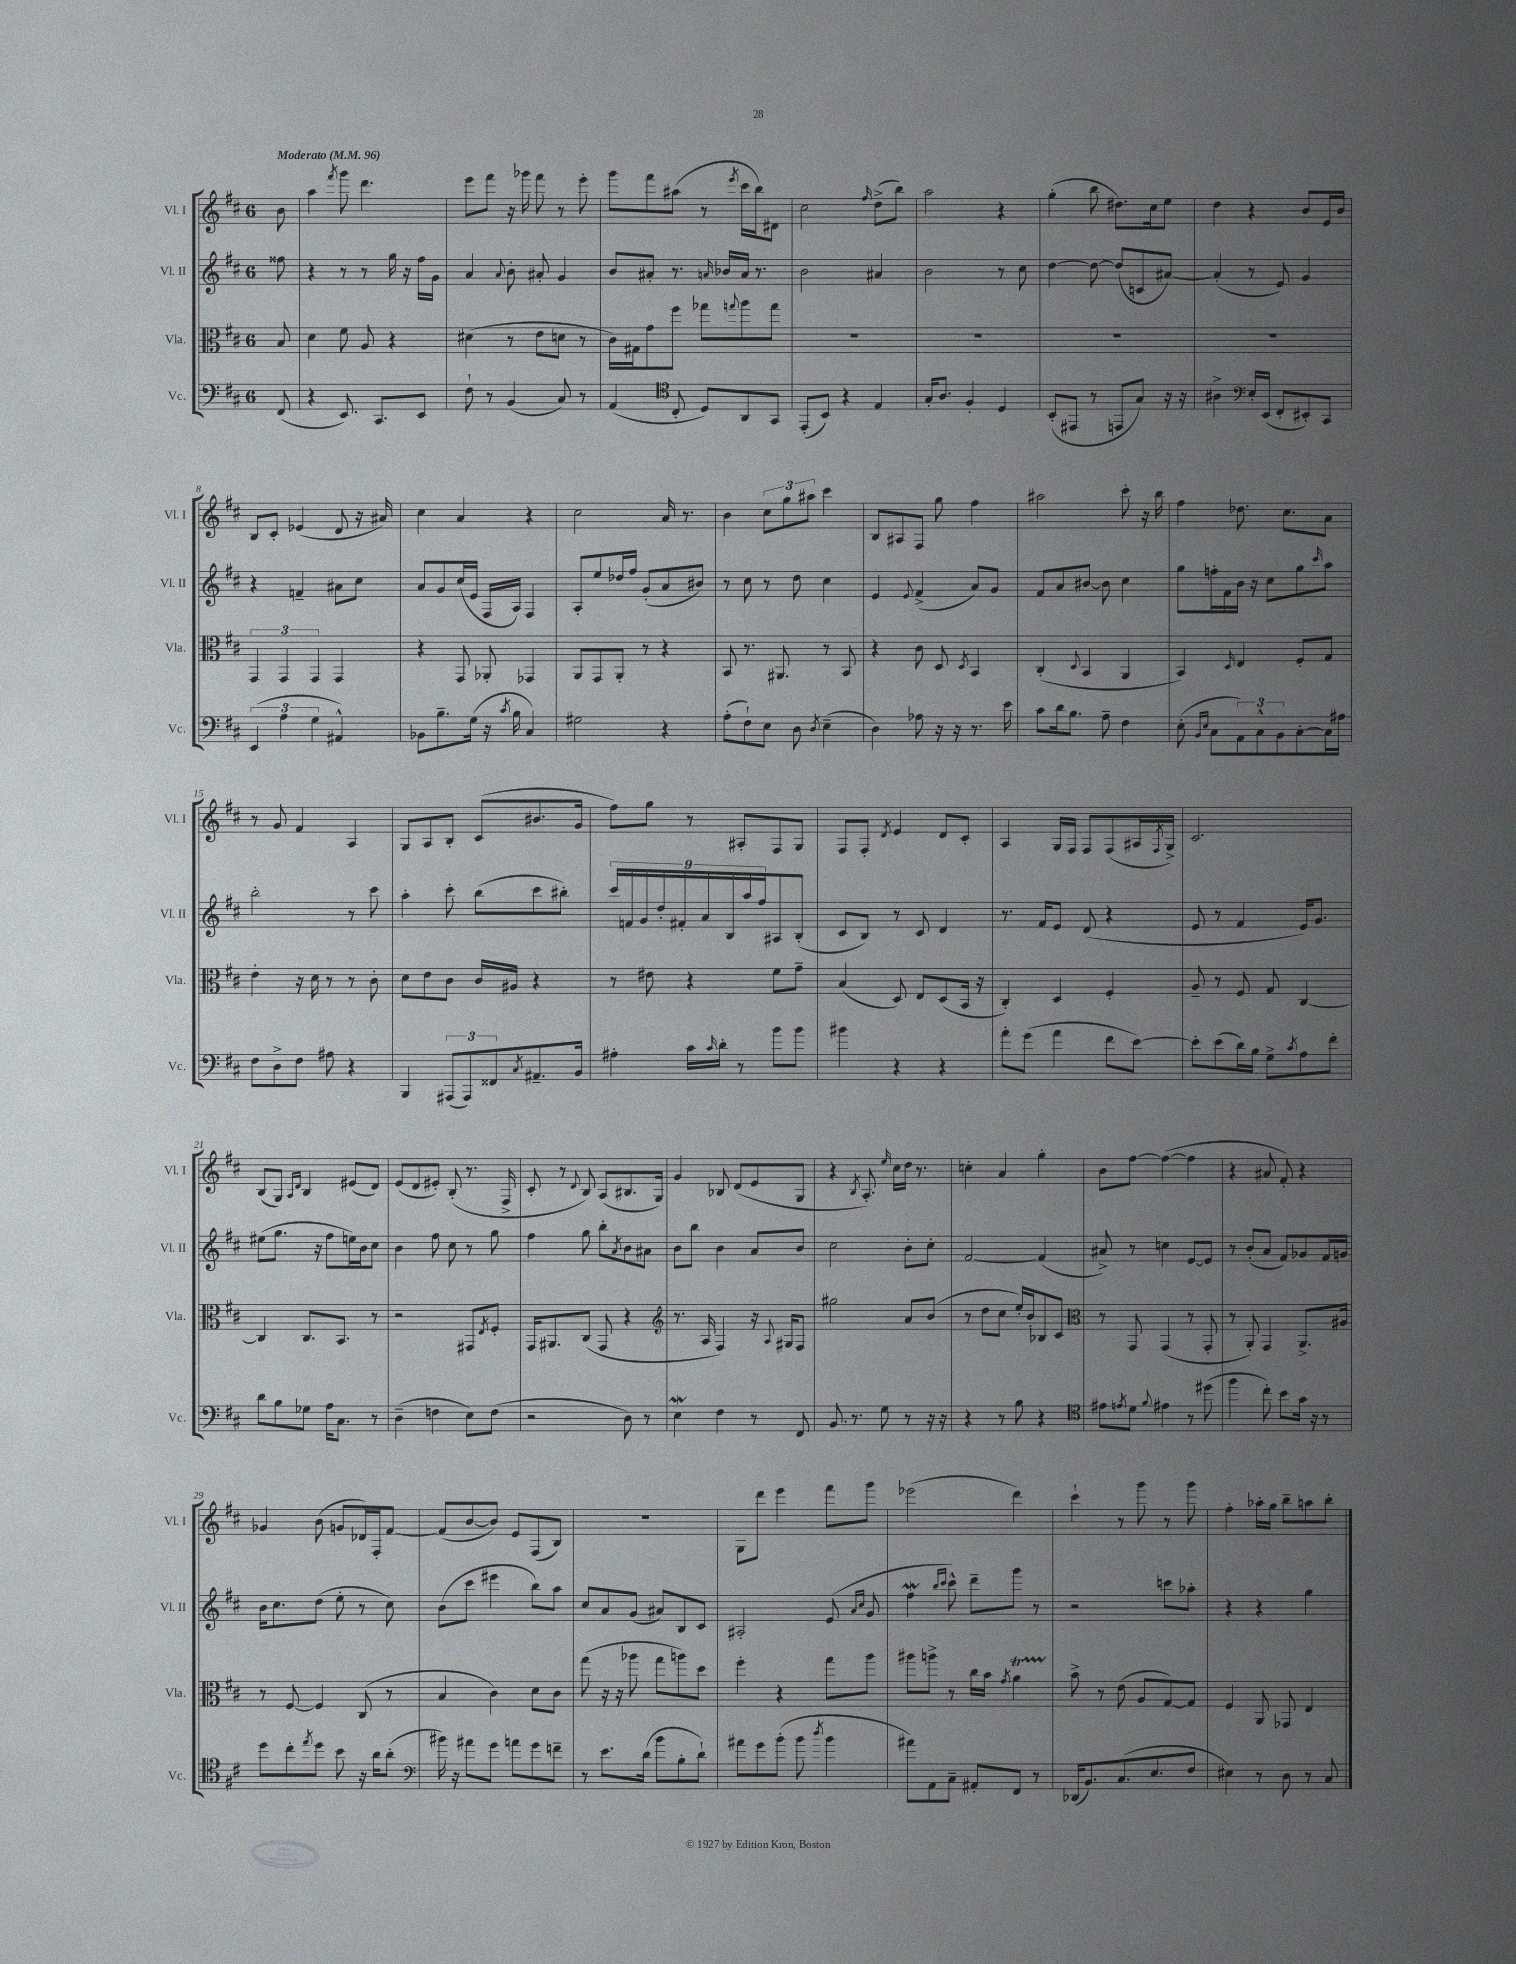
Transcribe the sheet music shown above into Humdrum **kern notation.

**kern	**kern	**kern	**kern
*staff4	*staff3	*staff2	*staff1
*clefF4	*clefC3	*clefG2	*clefG2
*k[f#c#]	*k[f#c#]	*k[f#c#]	*k[f#c#]
*M6/8	*M6/8	*M6/8	*M6/8
*MM96	*MM96	*MM96	*MM96
(8FF#	8B	8ff##	8b
=	=	=	=
4r	4d	4r	4aa
.	.	.	8qfff#
8.EE)	8f#	8r	8ggg
.	8A	8r	4.ddd
8.CC#	.	.	.
.	4r	16gg	.
.	.	16r	.
8EE	.	16ff#	.
.	.	16g	.
=	=	=	=
8F#`	(4d#	4a	8eee
8r	.	.	8fff#
.	.	8qqa	.
(4BB	8r	8b'	16r
.	.	.	16ggg-
.	8e	8a#'	8fff#
8C#)	8d	4g	8r
8r	8r	.	8eee'
=	=	=	=
(4AA	16c#)	8b	8ggg
.	16G#	.	.
.	8g	8a#'	8fff#
*clefC4	*	*	*
8C#'	8ff#	8.r	(8aa#
8D)	8gg-	.	8r
.	.	16qqa	.
.	.	16b-	.
.	8qqgg	.	8qeee
8AA	8aa	16a	16ccc#
.	.	8.r	16bb)
8GG	8gg	.	8d#
=	=	=	=
(8EE'	2.r	2b	2cc#
8BB)	.	.	.
4r	.	.	.
.	.	.	16qqff#
4E	.	4a#	(8dd^
.	.	.	8bb)
=	=	=	=
16G'	2.r	2b	2aa
8.A	.	.	.
4F#'	.	.	.
4D	.	8r	4r
.	.	8cc#	.
=	=	=	=
(8BB'	2.r	[4dd	(4gg'
8EE#	.	.	.
8r	.	8dd_	8bb
8EE	.	(8dd]	8.dd#)
8G)	.	8c	.
.	.	.	16cc#
16r	.	[8a#)	8ee
16r	.	.	.
=	=	=	=
4A#^	2.r	(4a#']	4dd
*clefF4	*	*	*
16E'	.	8r	4r
(16EE	.	.	.
8FF#'	.	8e)	.
8EE#')	.	4g	8b
8CC#	.	.	16e
.	.	.	16b
=	=	=	=
(6EE	6GG	4r	8B
.	.	.	8c#'
6A	6GG	.	.
.	.	4f~	(4e-
6G	6GG	.	.
4AA#^^)	4GG	8a#	8d
.	.	8cc#	16r
.	.	.	16a#)
=	=	=	=
8BB-	4r	8a	4cc#
8.B~	.	8g	.
.	8GG	(16cc#	4a
(16G	.	16e	.
16r	8AA-'	16F#	.
8qc#	.	.	.
16B	.	16A)	.
4C#)	4GG-	4F#	4r
=	=	=	=
2G#	8AA	8A'	2cc#
.	8GG	8ee	.
.	8AA'	16dd-	.
.	.	16ff#	.
.	8r	(8g'	.
4r	4r	8a	16a
.	.	.	8.r
.	.	8b#)	.
=	=	=	=
(8A'	8BB	8r	4b
8F#`)	8.r	8cc#	.
8E	.	8r	12cc#
.	8.AA#	.	.
.	.	.	12gg
8D	.	8dd	.
.	.	.	12aa#
8qD	.	.	.
(4E~	8r	4cc#	4ccc#
.	8BB	.	.
=	=	=	=
4D)	4r	4e	8B
.	.	.	8A#
.	.	8qqe	.
8A-	8c#	(4f#^	8F#
16r	8D	.	8gg
16r	.	.	.
.	8qD	.	.
8.r	4BB	8a)	4ff#
.	.	8g	.
16e	.	.	.
=	=	=	=
8c#	(4C#'	8f#	2aa#
16d	.	8a	.
8.B	.	.	.
.	8qqD	.	.
.	4BB	[8b#	.
8A~	.	8b#]	.
4F#	4AA	4cc#	8ccc#'
.	.	.	16r
.	.	.	16bb
=	=	=	=
(8E'	4BB)	8gg	4ff#
16qqBB	.	.	.
16qqE	.	.	.
8C#	.	16ff'	.
.	.	16f#	.
.	16qqD	.	.
12AA)	4E	16b	8.dd-
.	.	16r	.
12C#^^	.	.	.
.	.	8cc#	.
12BB	.	.	.
.	.	.	8.cc#
[8C#'	8F#'	8gg	.
.	.	16qqccc#	.
16C#]	8G	8aa	8a
16A#	.	.	.
=	=	=	=
8F#	4e'	2bb'	8r
8D^	.	.	8g
8F#	16r	.	4f#
.	16d	.	.
8A#	8r	.	.
4r	8r	8r	4A
.	8c#'	8ccc#	.
=	=	=	=
4BBB	8d	4aa'	8G
.	8e	.	8A
(12AAA#	8c#	8ccc#'	8B'
12AAA#)	.	.	.
.	16c#	(8bb	(8c#
12FF##	.	.	.
.	16A#	.	.
8qC#	.	.	.
8.AA#~	4r	8ccc#	8.b#
.	.	8bb#')	.
16BB	.	.	16g
=	=	=	=
4A#'	8r	18ccc#	8ff#)
.	.	18f	.
.	.	18g	.
.	8e#	.	8gg
.	.	18dd'	.
.	.	18f#'	.
16c#	4r	.	8r
.	.	18a	.
16qqc#	.	.	.
16d'	.	.	.
.	.	18B	.
8r	.	.	8A#'
.	.	18aa	.
.	.	18ff#	.
8b	8f#	8A#	8F#
8b	8g~	(8B'	8G
=	=	=	=
4b#	(4B	8c#	8F#
.	.	8B)	8F#'
.	.	.	8qd
4r	8D)	8r	4e
.	8E	8c#	.
4r	(8D	4d	8d
.	16BB	.	8c#'
.	16r	.	.
=	=	=	=
8a'	4C#')	8.r	4A
(8g	.	.	.
.	.	16f#	.
4a	4D	8e	16G
.	.	.	16F#
.	.	(8d	8F#
8f#	4F#'	4r	(8F#
[8e)	.	.	16A#
.	.	.	8qF#
.	.	.	16G^)
=	=	=	=
8e']	8A~	8e	2.c#
(8e	8r	8r	.
16d)	8F#	4f#	.
16B	.	.	.
8G^	8G	.	.
8qc#	.	.	.
8A	[4C#	16e)	.
.	.	8.g	.
8f#'	.	.	.
=	=	=	=
8d	4C#]	(8ee#	(8B
8B	.	8.gg	8G)
.	.	.	16qqA
.	.	.	16qqd
8G-	8.C#	.	4B
.	.	16r	.
16A	.	8ff#	.
8.C#	8.BB	.	.
.	.	16ee)	(8e#
.	.	16b	.
8r	8r	8cc#	8d)
=	=	=	=
(4D~	2r	4b	(8e
.	.	.	8d
4F	.	8ff#	8e#')
.	.	8cc#	(8B'
8E)	8GG#	8r	8.r
.	8qE	.	.
(8F	8F#'	8gg	.
.	.	.	16F#^
=	=	=	=
2r	16GG	4ff#	8c#'
.	8.AA#	.	.
.	.	.	8r
.	.	.	8qqd
.	(8C#	8gg	8B)
.	8GG	8bb'	(8A
.	.	8qa	.
8D)	4r	8b	8.B#
8r	.	8a#	.
.	.	.	16G)
=	=	=	=
*	*clefG2	*	*
4E	8.r	8b	4g
.	.	8bb	.
.	16A	.	.
4F#	4F#)	4b	8B-
.	.	.	(8d
8r	16r	8a	8e
.	8qqA	.	.
.	16G#	.	.
8FF#	8F#	8b	8G
=	=	=	=
8.BB	2gg#	2cc#	4r
8.r	.	.	.
.	.	.	8qB
.	.	.	8.A')
8G	.	.	.
.	.	.	16qqee
.	.	.	16cc#
8r	8a	8b'	16dd
.	.	.	8.r
16r	(8b	8cc#'	.
16r	.	.	.
=	=	=	=
4r	8r	[2f#	4cc'
.	8dd	.	.
8r	8cc#	.	4a
8B	16ee')	.	.
.	16b'	.	.
4r	8B-	(4f#]	4gg'
.	8c#	.	.
=	=	=	=
*clefC4	*clefC3	*	*
8e#	8r	8a#^)	8b
8qe	.	.	.
8d	8GG	8r	[8ff#
8qqf#	.	.	.
4e#	(4GG	4cc	(4ff#_
8r	8r	[8e	4ff#]
(8dd#	8GG'	8e]	.
=	=	=	=
4ff#	8r	8r	4r
.	8AA')	(8b'	.
8cc#')	4GG	8a	8a#
8b	.	8f#)	8f#')
16g	8.AA^	8g-	4r
16r	.	.	.
8r	.	16f#	.
.	16A#	16g	.
=	=	=	=
8dd	8r	16b	4g-
.	.	8.cc#	.
8cc#'	[8F#	.	.
8qee	.	.	.
8dd	4F#]	(8dd	(8b
8b	.	8ee'	8g
16r	(8C#	8r	16d-)
16a	.	.	16F#'
(8a'	8r	8cc#)	[8f#
=	=	=	=
*clefF4	*	*	*
16b#)	4B	(8b	(8f#]
16r	.	.	.
8a#	.	8ccc#	[8b
8g	4c#)	4eee#	8b])
8a	.	.	8e
8g	8d	8bb)	(8F#
8f~	8c#	8aa	8B)
=	=	=	=
8r	(8gg	8cc#	2.r
8.e	16r	8a	.
.	16r	.	.
.	8aa-	(8g	.
(16d	.	.	.
8b	8gg	8a#)	.
8B'	8aa)	8B	.
8d`)	8dd	8c#	.
=	=	=	=
8a#	4ff#'	2A#'	8G
8g	.	.	8ddd
(8b'	4r	.	4eee
8b	.	.	.
8qdd	.	.	.
4b	8gg	(8e	8fff#
.	.	16qqa	.
.	.	16qqcc#	.
.	8aa	8g	8ggg
=	=	=	=
8a#)	8aa#	4ff#	(2eee-
8AA	8aa^	.	.
.	.	16qqbb	.
.	.	16qqccc#	.
8C#~	8r	8ccc#^^)	.
8AA#'	16cc#	8ddd~	.
.	16b	.	.
.	8qg	.	.
8FF#	4a	8ggg	4ddd)
8r	.	8r	.
=	=	=	=
(16DD-	8b^	2r	4ccc#`
8.BB)	.	.	.
.	8r	.	.
(8.C#	(8e	.	8r
.	8A	.	8ggg
8.E	.	.	.
.	[8G)	8ccc	8r
8F#	8G]	8aa-'	8ggg
=	=	=	=
4E#)	4F#	4r	4ff#'
8r	8AA	4r	16aa-'
.	.	.	16gg
8D	8GG-	.	8bb~
8r	4E	4gg	8aa
8C#	.	.	8bb'
==	==	==	==
*-	*-	*-	*-
